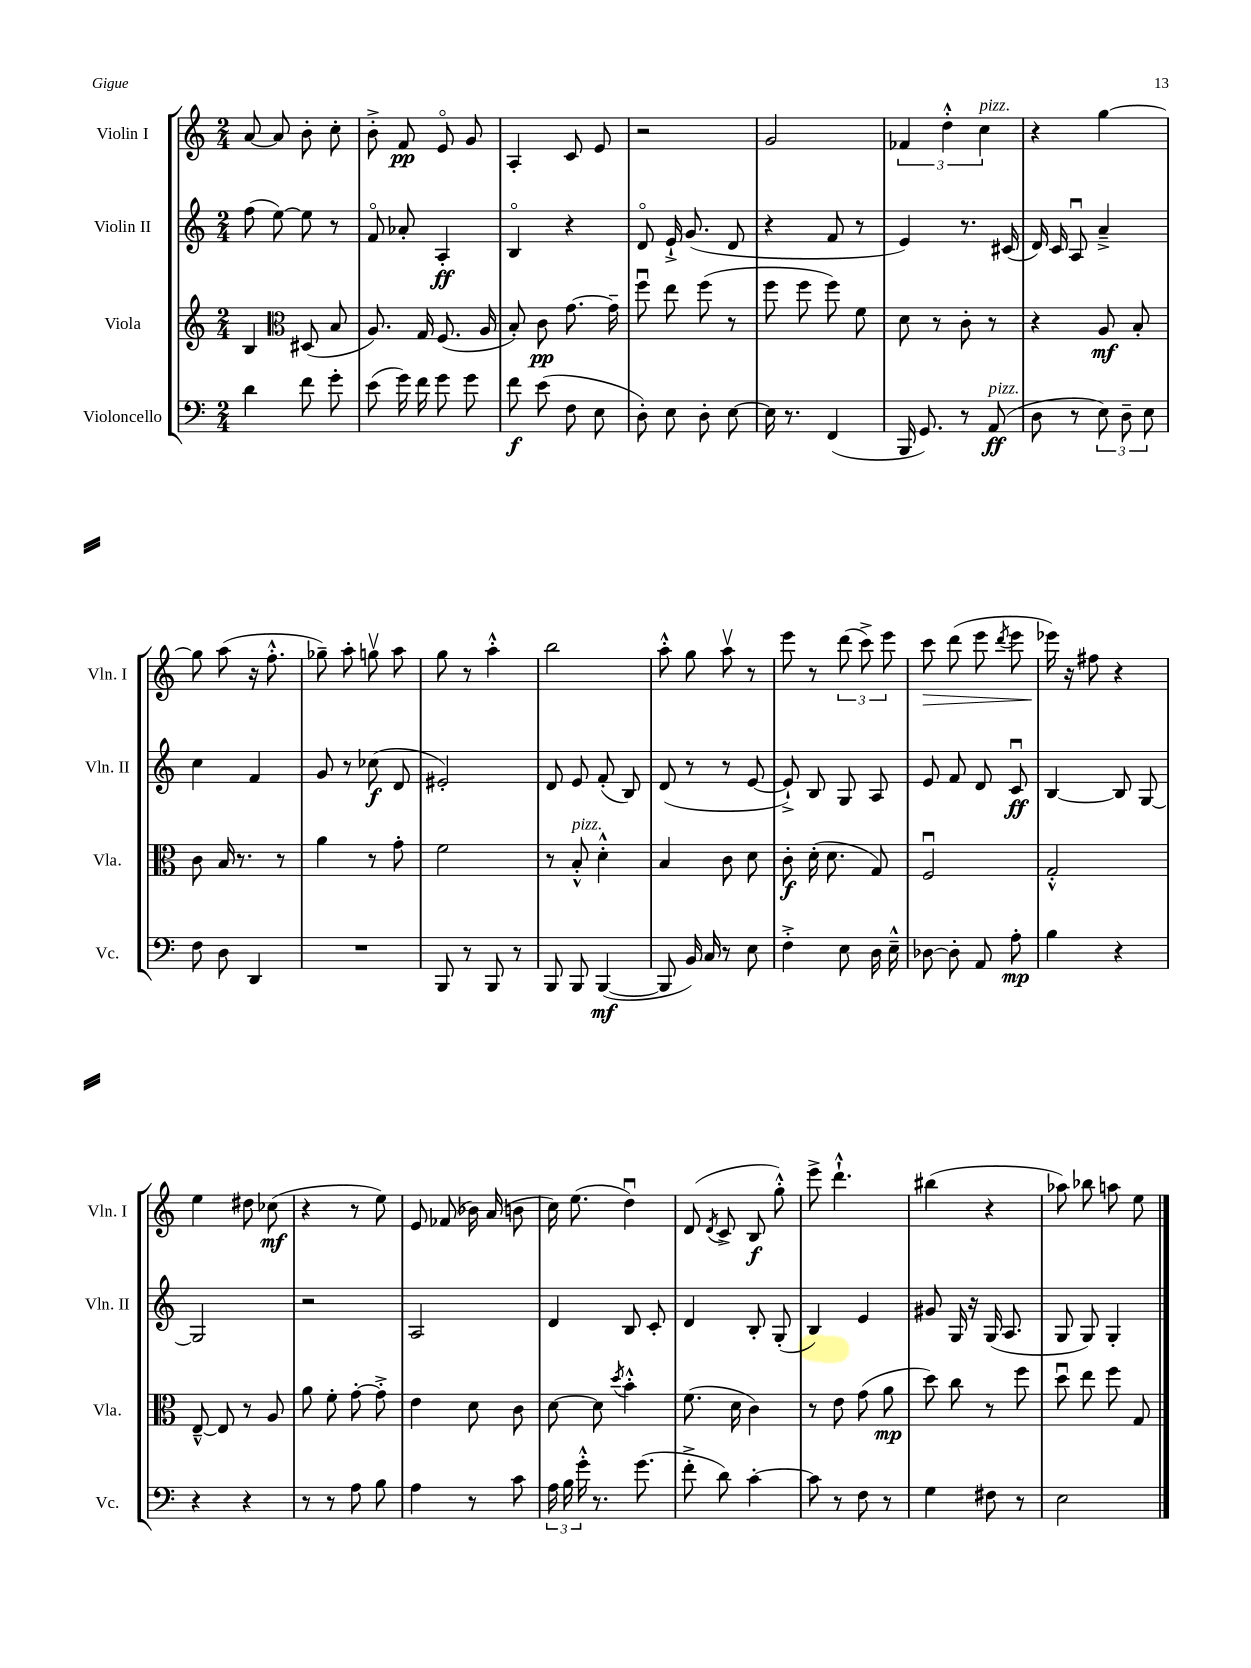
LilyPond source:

<<
\new StaffGroup <<
\new Staff = "s0" \with { instrumentName = "Violin I" shortInstrumentName = "Vln. I" } {
    \clef treble \key c \major \numericTimeSignature \time 2/4
    \autoBeamOff a'8~ a'8 b'8-. c''8-. |
    b'8-.-> f'8\pp e'8\flageolet g'8 |
    a4-. c'8 e'8 |
    r2 |
    g'2 |
    \tuplet 3/2 { fes'4 d''4-.-^ c''4^\markup { \italic "pizz." } } |
    r4 g''4~ |
    g''8 a''8( r16 f''8.-.-^ |
    ges''8--) a''8-. g''8\upbow a''8 |
    g''8 r8 a''4-.-^ |
    b''2 |
    a''8-.-^ g''8 a''8\upbow r8 |
    e'''8 r8 \tuplet 3/2 { d'''8( c'''8->) e'''8 } |
    c'''8\> d'''8( e'''8 \acciaccatura { d'''8 } e'''8 |
    ees'''16\!) r16 fis''8 r4 |
    e''4 dis''8 ces''8\mf( |
    r4 r8 e''8) |
    e'8 fes'8( bes'16) a'16( b'8 |
    c''16) e''8.( d''4\downbow) |
    d'8( \acciaccatura { d'8 } c'8-> b8\f g''8-.-^) |
    e'''8-> d'''4.-!-^ |
    bis''4( r4 |
    aes''8) bes''8 a''8 e''8 \bar "|." |
}
\new Staff = "s1" \with { instrumentName = "Violin II" shortInstrumentName = "Vln. II" } {
    \clef treble \key c \major \numericTimeSignature \time 2/4
    \autoBeamOff f''8( e''8~) e''8 r8 |
    f'8\flageolet aes'8-. a4-.\ff |
    b4\flageolet r4 |
    d'8\flageolet e'16-!-> g'8.( d'8 |
    r4 f'8 r8 |
    e'4) r8. cis'16( |
    d'16) c'16 a8\downbow a'4---> |
    c''4 f'4 |
    g'8 r8 ces''8\f( d'8 |
    eis'2-.) |
    d'8 e'8 f'8-.( b8) |
    d'8( r8 r8 e'8~ |
    e'8-!->) b8 g8 a8 |
    e'8 f'8 d'8 c'8\downbow\ff |
    b4~ b8 g8~ |
    g2 |
    r2 |
    a2 |
    d'4 b8 c'8-. |
    d'4 b8-. g8-.( |
    b4) e'4 |
    gis'8 g16 r16 g16( a8. |
    g8 g8) g4-. \bar "|." |
}
\new Staff = "s2" \with { instrumentName = "Viola" shortInstrumentName = "Vla." } {
    \clef treble \key c \major \numericTimeSignature \time 2/4
    \autoBeamOff b4 \clef alto dis8( b8 |
    a8.) g16 f8.( a16 |
    b8-.) c'8\pp g'8.~ g'16-- |
    f''8\downbow e''8 f''8( r8 |
    f''8 f''8 f''8) f'8 |
    d'8 r8 c'8-. r8 |
    r4 a8\mf b8-. |
    c'8 b16 r8. r8 |
    a'4 r8 g'8-. |
    f'2 |
    r8 b8-.-^^\markup { \italic "pizz." } d'4-.-^ |
    b4 c'8 d'8 |
    c'8-.\f d'16-.( d'8. g8) |
    f2\downbow |
    g2-.-^ |
    e8~---^ e8 r8 a8 |
    a'8 f'8-. g'8~-. g'8-.-> |
    e'4 d'8 c'8 |
    d'8~ d'8 \acciaccatura { d''8 } b'4-.-^ |
    f'8.( d'16 c'4) |
    r8 e'8 g'8( a'8\mp |
    d''8) c''8 r8 f''8 |
    d''8\downbow e''8 f''8 g8 \bar "|." |
}
\new Staff = "s3" \with { instrumentName = "Violoncello" shortInstrumentName = "Vc." } {
    \clef bass \key c \major \numericTimeSignature \time 2/4
    \autoBeamOff d'4 f'8 g'8-. |
    e'8( g'16) f'16 g'8 g'8 |
    f'8\f e'8( f8 e8 |
    d8-.) e8 d8-. e8~ |
    e16 r8. f,4( |
    b,,16 g,8.) r8 a,8\ff^\markup { \italic "pizz." }( |
    d8 r8 \tuplet 3/2 { e8) d8-- e8 } |
    f8 d8 d,4 |
    R2 |
    b,,8 r8 b,,8 r8 |
    b,,8 b,,8 b,,4~\mf( |
    b,,8 b,16) c16 r8 e8 |
    f4-.-> e8 d16 e16---^ |
    des8~ des8-. a,8 a8-.\mp |
    b4 r4 |
    r4 r4 |
    r8 r8 a8 b8 |
    a4 r8 c'8 |
    \tuplet 3/2 { a16 b16 g'16-.-^ } r8. g'8.( |
    f'8-.-> d'8) c'4~-. |
    c'8 r8 f8 r8 |
    g4 fis8 r8 |
    e2 \bar "|." |
}
>>
>>
\layout { \context { \Score \remove "Bar_number_engraver" } }
